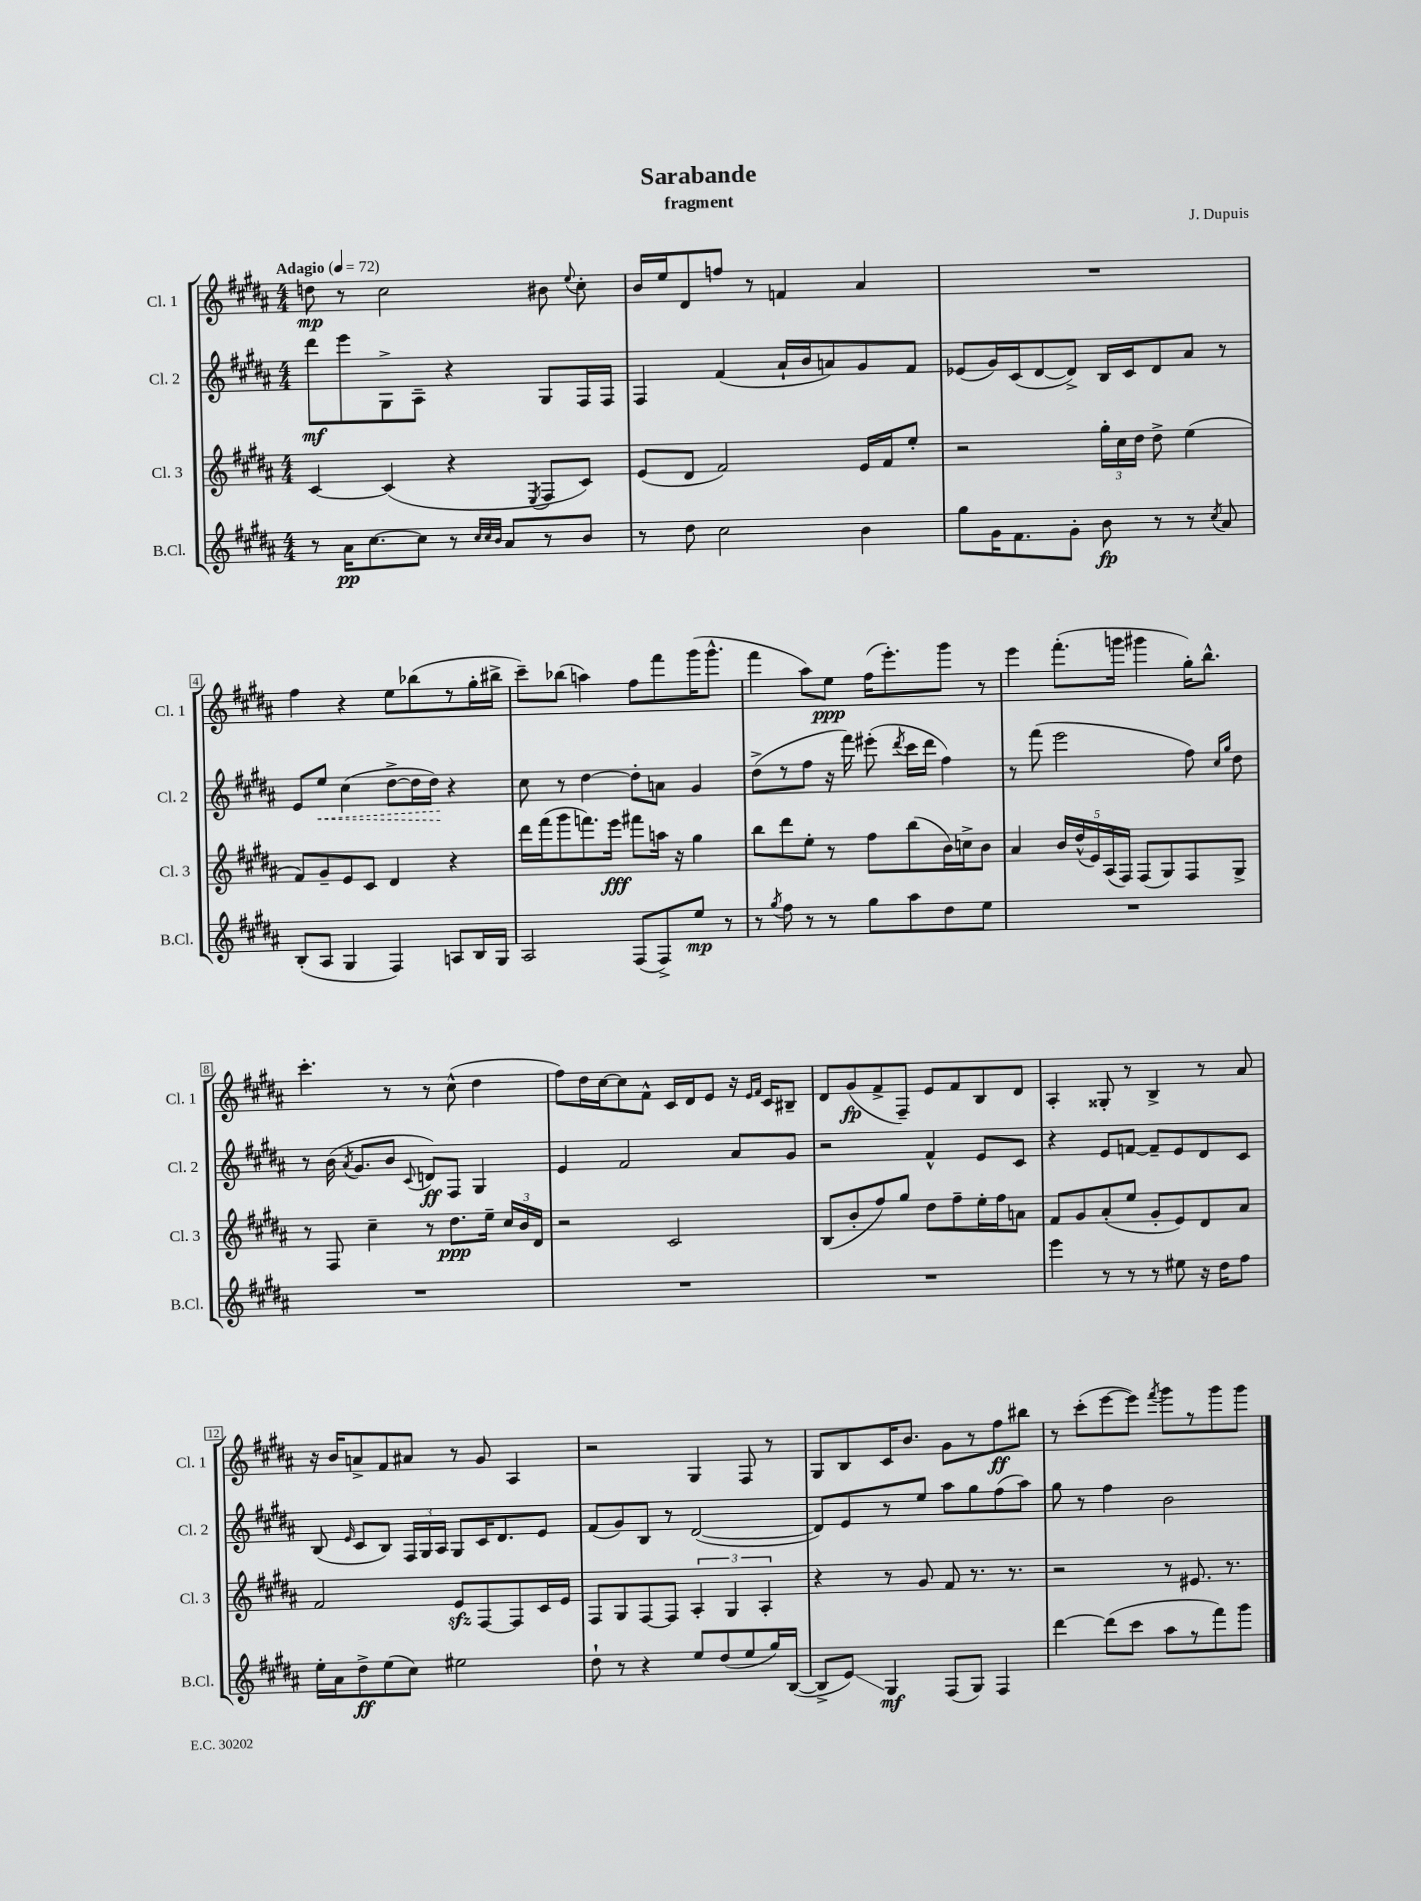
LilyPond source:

\header { title = "Sarabande" composer = "J. Dupuis" subtitle = "fragment" }
<<
\new StaffGroup <<
\new Staff = "s0" \with { instrumentName = "Cl. 1" shortInstrumentName = "Cl. 1" } {
    \clef treble \key b \major \numericTimeSignature \time 4/4 \tempo "Adagio" 4 = 72
    \autoBeamOff d''8\mp r8 cis''2 bis'8 \appoggiatura { e''8 } cis''8-. |
    b'16[ e''16 dis'8 f''8] r8 f'4 ais'4 |
    R1 |
    fis''4 r4 e''8[ bes''8( r8 gis''16-. bis''16]-> |
    cis'''8[--) bes''8]( a''4) fis''8[ fis'''8 gis'''16( gis'''8.]-^ |
    fis'''4 ais''8[) e''8]\ppp fis''16[( e'''8.-.) gis'''8] r8 |
    e'''4 fis'''8.[-.( g'''16] gis'''4 gis''16[-.) b''8.]-^ |
    cis'''4.-. r8 r8 cis''8-^( dis''4 |
    fis''8[) dis''16 cis''16~ cis''8 fis'8]-^ cis'16[ dis'16 e'8] r16 \grace { e'16[ fis'16] } cis'16[ bis8]-- |
    dis'8[ gis'8\fp( fis'8-> fis8]--) e'8[ fis'8 b8 dis'8] |
    ais4-. gisis8-. r8 b4-> r8 ais'8 |
    r16 b'16[ a'8-> fis'8 ais'8] r8 gis'8 ais4 |
    r2 gis4 fis8 r8 |
    gis8[ b8 cis'16 b'8.] gis'8[ r8 fis''8\ff bis''8] |
    r8 cis'''8[-.( e'''8~ e'''8]) \acciaccatura { fis'''8 } gis'''8[ r8 gis'''8 gis'''8] \bar "|." |
}
\new Staff = "s1" \with { instrumentName = "Cl. 2" shortInstrumentName = "Cl. 2" } {
    \clef treble \key b \major \numericTimeSignature \time 4/4
    \autoBeamOff dis'''8[\mf e'''8 gis8-> ais8]-- r4 gis8[ fis16 fis16] |
    fis4 fis'4( ais'16[-! b'16 a'8) gis'8 fis'8] |
    ees'8[( gis'16) cis'16( dis'8~ dis'8]->) b16[ cis'16 dis'8 ais'8] r8 |
    e'8[ \once \override Hairpin.style = #'dashed-line e''8]\< cis''4( dis''8[~-> dis''16 dis''16]\!) r4 |
    cis''8 r8 dis''4~ dis''8[-. a'8] gis'4 |
    dis''8[->( r8 fis''8] r16 fis'''16) eis'''8-.( \acciaccatura { dis'''8 } cis'''16[ dis'''16] fis''4) |
    r8 fis'''8( e'''2 fis''8) \grace { cis''16[ gis''16] } dis''8 |
    r8 b'16( \acciaccatura { ais'8 } gis'8.[ b'8] \appoggiatura { cis'8 } d'8[\ff) fis8] gis4 |
    e'4 fis'2 ais'8[ gis'8] |
    r2 fis'4-^ e'8[ cis'8] |
    r4 e'8[ f'8]~ f'8[-- e'8 dis'8 cis'8] |
    b8( \grace { e'16 } cis'8[ b8]) \tuplet 3/2 { fis16[ gis16 ais16] } gis8[ cis'16 dis'8. e'8] |
    fis'8[( gis'8) b8] r8 dis'2~( |
    dis'8[) e'8 r8 e''8] ais''8[ gis''8 fis''8( ais''8]) |
    gis''8 r8 fis''4 b'2 \bar "|." |
}
\new Staff = "s2" \with { instrumentName = "Cl. 3" shortInstrumentName = "Cl. 3" } {
    \clef treble \key b \major \numericTimeSignature \time 4/4
    \autoBeamOff cis'4~ cis'4( r4 \acciaccatura { e8 } fis8[ cis'8]) |
    e'8[( dis'8] fis'2) e'16[ fis'16 e''8]-. |
    r2 \tuplet 3/2 { gis''16[-. cis''16 dis''16] } dis''8-> e''4( |
    fis'8[) gis'8-- e'8 cis'8] dis'4 r4 |
    dis'''16[ fis'''16( gis'''8 f'''8.) e'''16]\fff fis'''8[ a''16] r16 gis''4 |
    b''8[ dis'''8 e''8]-. r8 fis''8[ b''8( b'16) c''16-> b'8] |
    ais'4 \tuplet 5/4 { b'16[ dis''16-^( e'16) ais16( fis16]) } fis8[( gis8) fis8 gis8]-> |
    r8 fis8 cis''4-- r8 dis''8.[\ppp e''16]-- \tuplet 3/2 { cis''16[ b'16 dis'16] } |
    r2 cis'2 |
    b8[( b'8-. fis''8) gis''8] dis''8[ fis''8-- e''16-. fis''16 a'8] |
    fis'8[ gis'8 ais'8-.( e''8] gis'8[-. e'8) dis'8 ais'8] |
    fis'2 e'8[\sfz fis8~ fis8 cis'16 e'16] |
    fis8[ gis8 fis8~ fis8] \tuplet 3/2 { ais4-. gis4 ais4-. } |
    r4 r8 gis'8 fis'8 r8. r8. |
    r2 r8 eis'8. r8. \bar "|." |
}
\new Staff = "s3" \with { instrumentName = "B.Cl." shortInstrumentName = "B.Cl." } {
    \clef treble \key b \major \numericTimeSignature \time 4/4
    \autoBeamOff r8 ais'16[\pp cis''8.~ cis''8] r8 \grace { cis''32[ cis''32 b'32] } ais'8[ r8 b'8] |
    r8 dis''8 cis''2 b'4 |
    gis''8[ gis'16 fis'8. gis'8]-. b'8\fp r8 r8 \acciaccatura { cis''8 } ais'8 |
    b8[-.( ais8] gis4 fis4) a8[ b16 gis16] |
    ais2 fis8[( fis8->) e''8]\mp r8 |
    r8 \acciaccatura { gis''8 } fis''8 r8 r8 gis''8[ ais''8 dis''8 e''8] |
    R1 |
    R1 |
    R1 |
    R1 |
    e'''4 r8 r8 r8 eis''8 r16 dis''16[ fis''8] |
    e''16[-. ais'16 dis''8->\ff e''8( cis''8]) eis''2 |
    dis''8-! r8 r4 e''8[ dis''8( e''8 gis''16) b16]~( |
    b8[-> e'8]\glissando) gis4\mf fis8[( gis8]) fis4 |
    dis'''4~ dis'''8[( cis'''8] ais''8[ r8 fis'''8) gis'''8] \bar "|." |
}
>>
>>
\layout { \context { \Score \override BarNumber.stencil = #(make-stencil-boxer 0.1 0.3 ly:text-interface::print) } }
